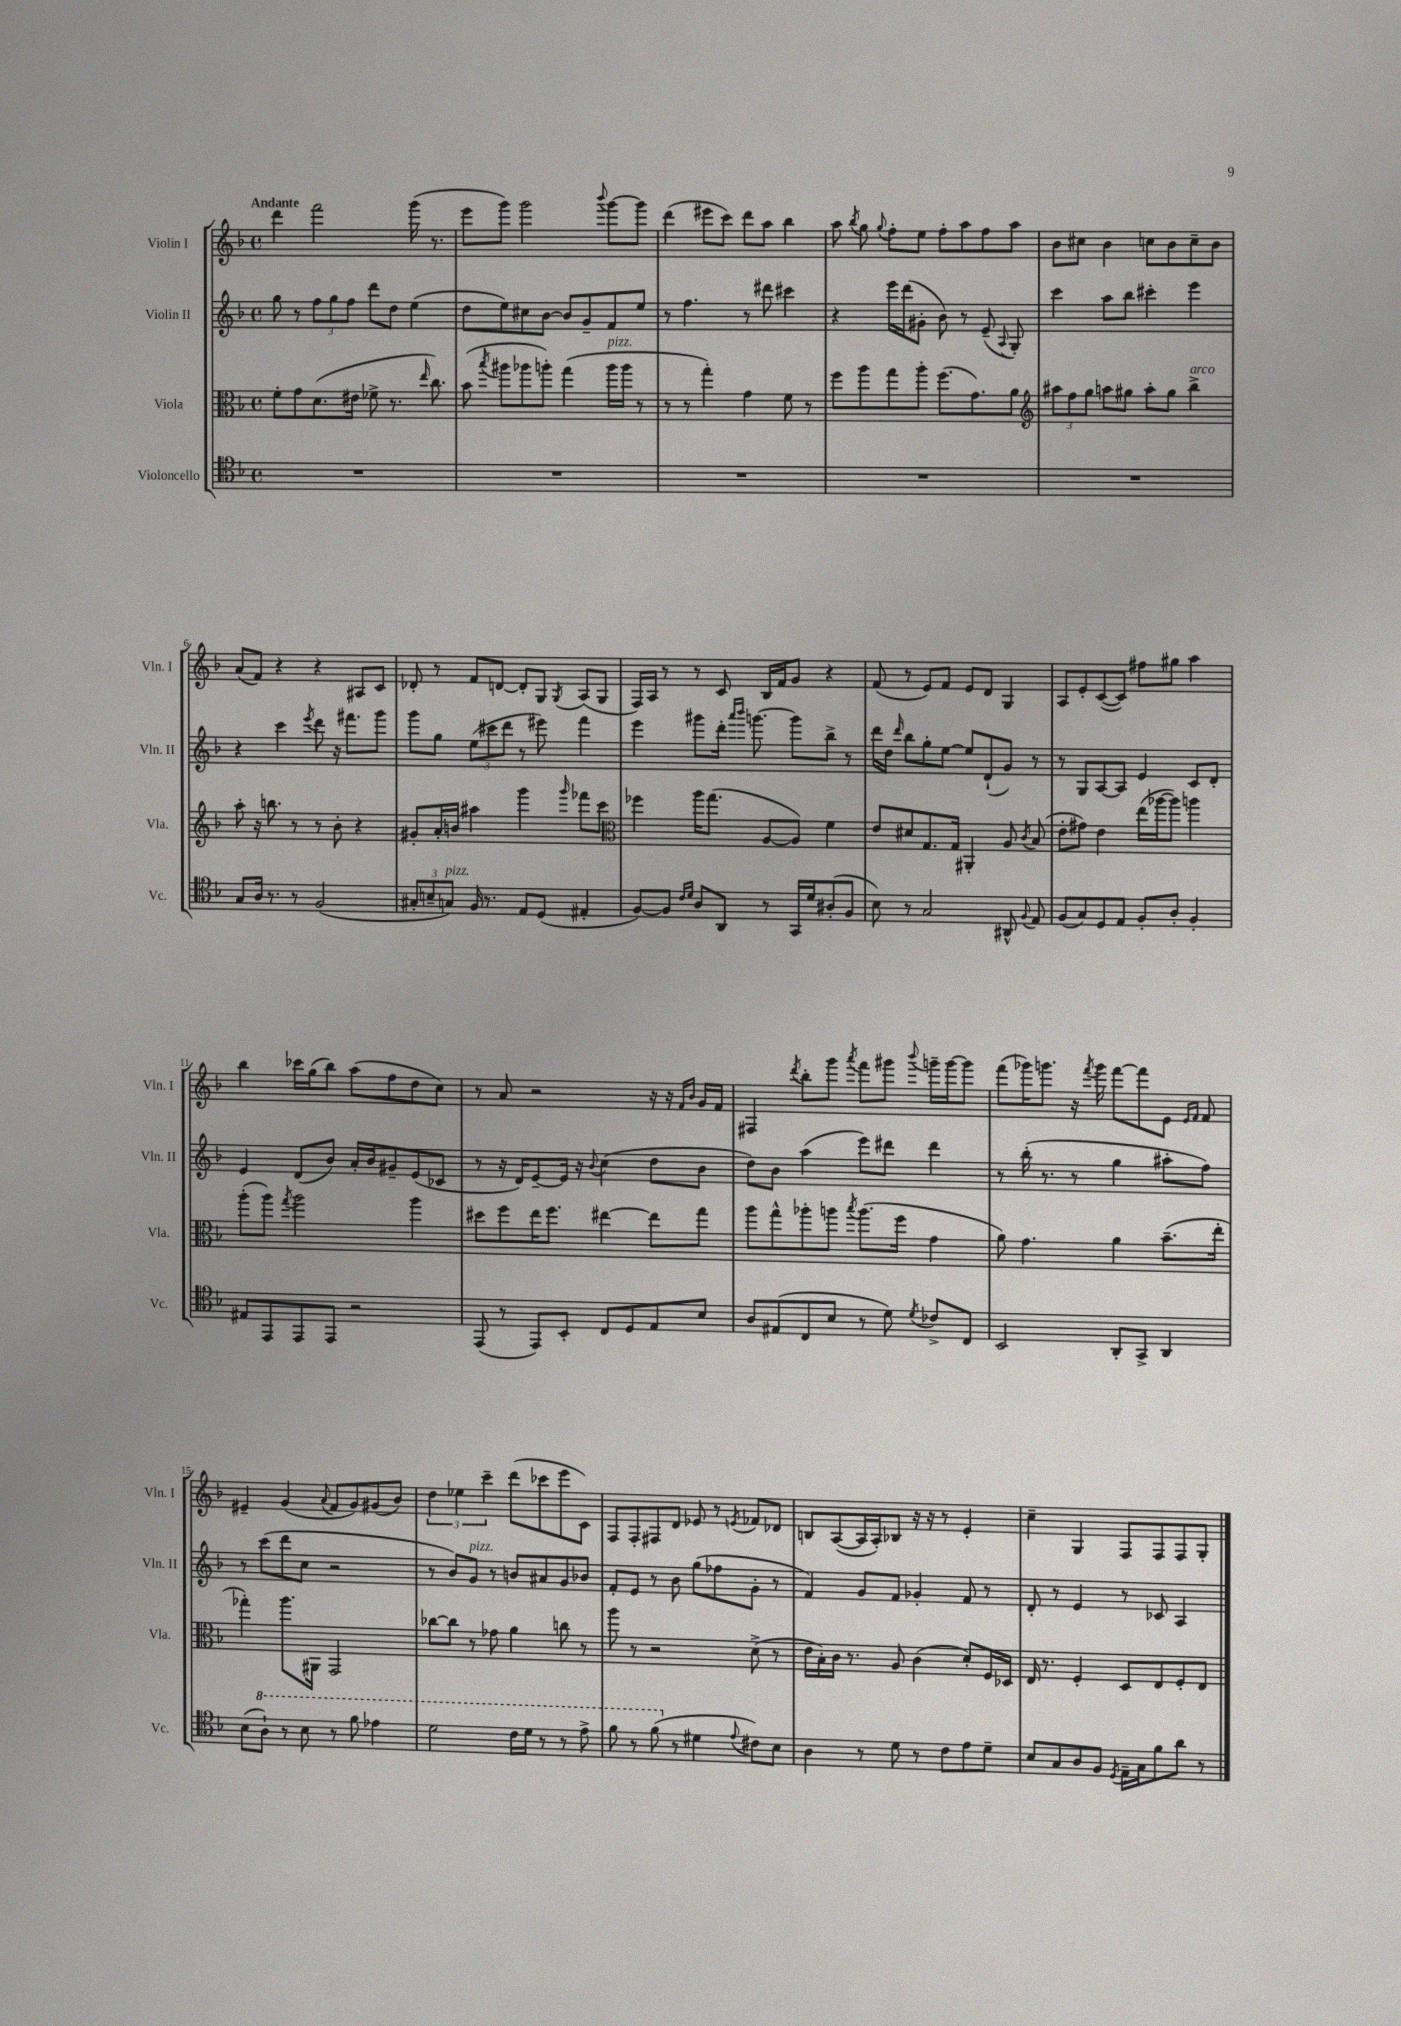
<<
\new StaffGroup <<
\new Staff = "s0" \with { instrumentName = "Violin I" shortInstrumentName = "Vln. I" } {
    \clef treble \key f \major \defaultTimeSignature \time 4/4 \tempo "Andante"
    \autoBeamOff d'''4 f'''2 g'''16( r8. |
    e'''8[ g'''8]) g'''2 \appoggiatura { bes'''8 } g'''8[~ g'''8] |
    d'''4( eis'''8[ c'''8]) d'''8[ a''8] bes''4 |
    a''8 \acciaccatura { bes''8 } g''8 \appoggiatura { g''8 } f''8[-. e''8] f''8[-. a''8 f''8 a''8] |
    bes'8[ cis''8] bes'4 c''8[ bes'8 c''8-- bes'8] |
    a'8[( f'8]) r4 r4 ais8[ c'8] |
    des'8-. r8 f'8[ d'8]~ d'8[-. g8] \acciaccatura { g8 } a8[( g8] |
    f16[) a16] r8 r8 c'8 bes16[ f'16 g'8] r4 |
    f'8( r8 e'8[) f'8] e'8[ d'8] g4 |
    a8[ e'8-. c'8~( c'8]) fis''8[ gis''8] a''4 |
    bes''4 ces'''16[ g''16( bes''8]) a''8[( f''8 d''8 c''8]) |
    r8 a'8 r2 r16 r16 \grace { f'16[ bes'16] } g'16[ f'16] |
    fis4 \acciaccatura { d'''8 } bes''8[-. g'''8] \acciaccatura { a'''8 } f'''8[ gis'''8] \appoggiatura { bes'''8 } g'''16[-- g'''16~ g'''8] |
    f'''8[( ges'''16) g'''8.] r16 \acciaccatura { f'''8 } g'''16 f'''8[~ f'''8 e'8] \grace { e'16[ f'16] } f'8 |
    eis'4-- g'4( \appoggiatura { a'8 } f'8[ g'8) gis'8( bes'8]) |
    \tuplet 3/2 { d''4 ees''4 c'''4-- } d'''8[( ces'''8 e'''8 c'8]) |
    f8[ f8-. fis8 d'8] ees'8 r8 \acciaccatura { e'8 } fes'8[ des'8] |
    b8[ a8~( a16 a16-.) bes8] r16 r16 r8 e'4-. |
    c''4-- g4 f8[ f8 f8 g8]-. \bar "|." |
}
\new Staff = "s1" \with { instrumentName = "Violin II" shortInstrumentName = "Vln. II" } {
    \clef treble \key f \major \defaultTimeSignature \time 4/4
    \autoBeamOff g''8 r8 \tuplet 3/2 { f''8[ g''8 f''8] } d'''8[ d''8] e''4( |
    d''8[ e''8) cis''8 bes'8]~ bes'8[ g'8-- f'8 e''8] |
    r8 f''4. r8 dis'''8 cis'''4 |
    r4 e'''16[ d'''16( gis'8]-. bes'8) r8 e'8--( \appoggiatura { a8 } g8-.) |
    c'''4 a''8[ bes''8] cis'''4-. e'''4 |
    r4 c'''4 \acciaccatura { e'''8 } d'''8 r16 fis'''8.[ g'''8] |
    g'''8[ g''8] \tuplet 3/2 { e''8[( cis'''8 d'''8] } r8 eis'''8) f'''4 |
    e'''4 gis'''8[ d'''16]-. \grace { a'''16[ bes'''16] } g'''8.~ g'''8[ bes''8]-> r8 |
    d'''16[ d''16] \grace { d'''16 } bes''8[ g''8-. e''8]~ e''8[ d'8-!( g'8]) r8 |
    r8 g8[ a8~ a8] e'4 c'8[ d'8]-. |
    e'4 d'8[( bes'8]) a'16[-. bes'16 gis'8-- e'8( ces'8] |
    r8 r16 d'16[) e'8~-- e'16] r16 \appoggiatura { bes'8 } c''4( d''8[ bes'8] |
    d''8[) bes'8] a''4( e'''8[) dis'''8] dis'''4 |
    r8 bes''16-.( r8. r8 g''4 ais''8[-. f''8]) |
    r8 c'''8[( d'''8 c''8] r2 |
    r8 bes'8[) g'8]^\markup { \italic "pizz." } r8 b'8[ ais'8 g'8 bes'8] |
    f'8[-. e'8] r8 bes'8 g''8[( fes''8 g'8]-. r8 |
    f'4) g'8[ f'8] ges'4-. f'8 r8 |
    d'8-. r8 e'4 r8 ces'8 a4 \bar "|." |
}
\new Staff = "s2" \with { instrumentName = "Viola" shortInstrumentName = "Vla." } {
    \clef alto \key f \major \defaultTimeSignature \time 4/4
    \autoBeamOff f'8[-. g'8 d'8.( eis'16] fes'8-> r8. \grace { e''16 } c''8.) |
    bes'8( \acciaccatura { bes''8 } ais''8[ aes''8 a''8]-.) g''4( a''16[^\markup { \italic "pizz." } a''16] r8 |
    r8 r8 g''4-.) g'4 f'8 r8 |
    f''8[ a''8 g''8 a''8]-. f''8.[( g'8.) a'8] |
    \clef treble \tuplet 3/2 { ais''8[ f''8 g''8] } a''8[ gis''8] a''8[-. gis''8] bes''4->^\markup { \italic "arco" } |
    a''8-. r16 b''8. r8 r8 bes'8-. r4 |
    gis'8[-. a'16-. b'16] ais''4 g'''4 \grace { g'''16 } fes'''8[ c'''8] |
    \clef alto fes''4 a''16[ g''8.]( a8[~ a8]) f'4 |
    e'8[ dis'8 g8. g16] ais,4-. a8 \acciaccatura { c'8 } bes8( |
    e'8[-. gis'8]) e'4 e''16[( aes''16~ aes''8]) a''4 |
    a''8[-.( a''8]) \acciaccatura { g''8 } a''2 a''4 |
    dis''8[ f''8 e''16 f''8.] eis''4~ eis''8[ g''8] |
    a''8[ g''8-^ aes''8-. a''8] \acciaccatura { bes''8 } a''8.[( f''16] g'4 |
    a'8) g'4. a'4 bes'8.[--( e''16]-. |
    ges''4-.) a''8.[ ais,16] g,2 |
    ces''8[~ ces''8] r8 ges'8 a'4 c''8 r8 |
    a''8 r8 r2 d'8->( r8 |
    e'16[ bes16-.) c'16] r8. a8 c'4( d'8[-.) f16 des16] |
    e16 r8. f4-. d8[ e8 f8-. e8] \bar "|." |
}
\new Staff = "s3" \with { instrumentName = "Violoncello" shortInstrumentName = "Vc." } {
    \clef tenor \key f \major \defaultTimeSignature \time 4/4
    \autoBeamOff R1 |
    R1 |
    R1 |
    R1 |
    R1 |
    g8[ a16] r8. r8 f2( |
    \tuplet 3/2 { gis8[-. b8-- g8]^\markup { \italic "pizz." }) } f16 r8. e8[ d8]( eis4-. |
    f8[~) f8] \grace { c'16[ d'16] } a8[ a,8] r8 g,16[ d'16 ais8-.( f8] |
    bes8) r8 g2 ais,8-^ \appoggiatura { f8 } e8 |
    f8[( g8) d8 e8] f8[-. a8]-. f4-. |
    eis8[ e,8 e,8 e,8] r2 |
    e,8( r8 e,8[) bes,8]-. c8[ d8 e8 bes8] |
    a8[ eis8( c8 bes8] r8 d'8) \acciaccatura { d'8 } ces'8[-> c8] |
    bes,2 a,8[-. g,8]-> a,4 |
    bes8[( \ottava #1 a'8]-!) r8 bes'8 r8 f''8 ees''4 |
    d''2 c''16[ d''16] r8 r8 e''8-> |
    f''8 r8 f''8( \ottava #0 r8 dis'4 \appoggiatura { e'8 } cis'8[) bes8] |
    a4 r8 d'8 r8 c'8[ e'8 d'8]-- |
    bes8[ g8 a8 f8] \acciaccatura { d8 } e16[-- g16 f'8 a'8] r8 \bar "|." |
}
>>
>>
